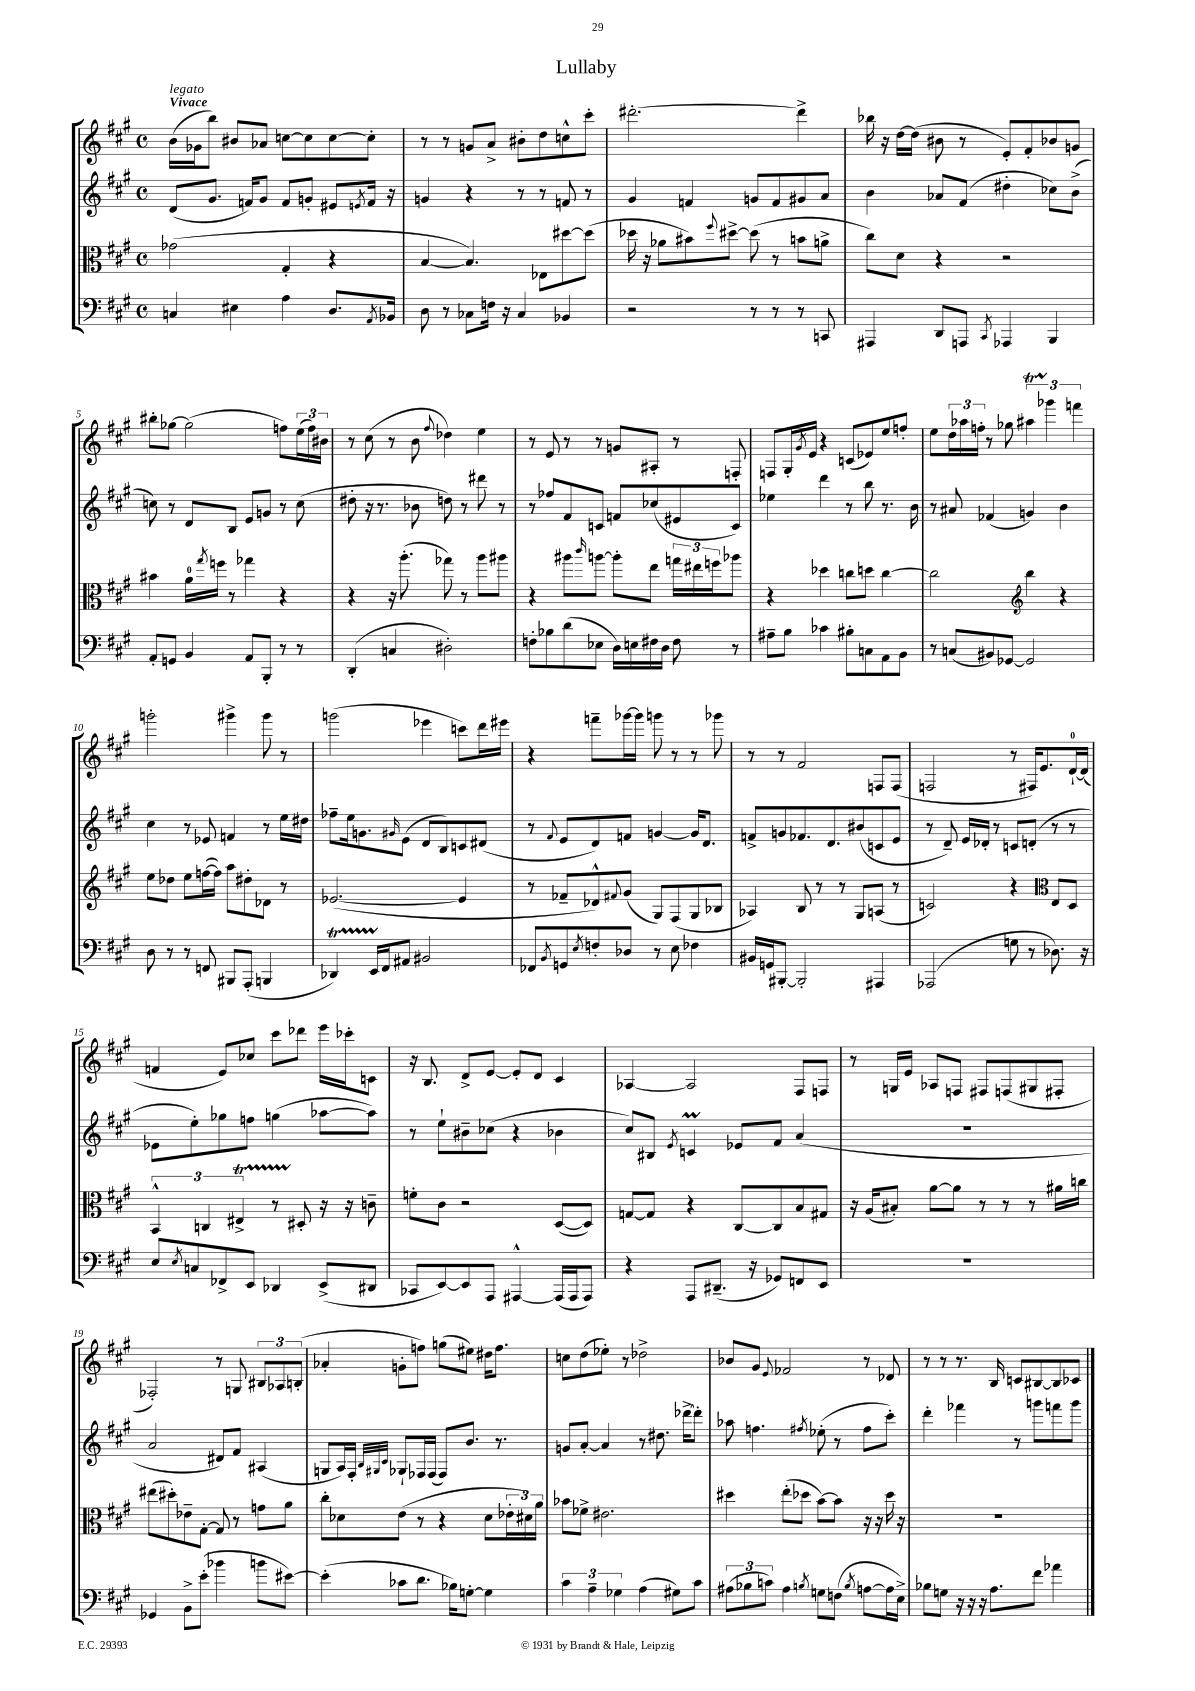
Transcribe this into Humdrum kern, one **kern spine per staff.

**kern	**kern	**kern	**kern
*staff4	*staff3	*staff2	*staff1
*clefF4	*clefC3	*clefG2	*clefG2
*k[f#c#g#]	*k[f#c#g#]	*k[f#c#g#]	*k[f#c#g#]
*M4/4	*M4/4	*M4/4	*M4/4
*met(c)	*met(c)	*met(c)	*met(c)
4C	(2g-	(8d	(16b
.	.	.	16g-
.	.	8.g#	8bb)
4E#	.	.	8b#
.	.	16f)	.
.	.	8g#	8a-
4A	4G#'	8f	[8cc
.	.	8g'	8cc]
8.D	4r	8e#	[8cc
.	.	8qe	.
.	.	16f	8cc']
8qAA	.	.	.
16BB-	.	16r	.
=	=	=	=
8D	[4B	4g	8r
8r	.	.	8r
8C-	4.B])	4r	8g
16F	.	.	8a^
16r	.	.	.
4C-	.	8r	8b#'
.	8E-	8r	8dd
4BB-	[8dd#	8f	8cc^^
.	(8dd#]	8r	8ccc#'
=	=	=	=
2r	16dd-	4g#	[2.ddd#'
.	16r	.	.
.	8a-	.	.
.	8b#)	4f	.
.	8qqff#	.	.
.	[8dd#^	.	.
8r	(8dd#]	8g	.
8r	8r	8f	.
8r	8b	8g#	4ddd#^]
8CC	8a^	8a	.
=	=	=	=
4AAA#	8cc#)	4b	16bb-
.	.	.	16r
.	8d	.	[16dd
.	.	.	(16dd]
8DD	4r	8a-	8b#
8AAA	.	(8f#	8r
8qCC#	.	.	.
4AAA-	2r	4dd#'	8e')
.	.	.	8f#'
4BBB	.	8cc-)	8b-
.	.	(8b^	8g
=	=	=	=
8AA'	4b#	8cc)	8bb#'
8GG	.	8r	[8gg-
4BB	16a	8d	(2gg-]
.	8qgg#	.	.
.	16ff	.	.
.	8r	8B	.
8AA	4gg-	8e	.
8BBB'	.	8g	.
8r	4r	8r	8ff)
8r	.	(8cc	(24ee
.	.	.	24ff)
.	.	.	24b#
=	=	=	=
(4DD'	4r	8dd#'	8r
.	.	16r	(8cc#
.	.	8.r	.
4C	16r	.	8r
.	(8.aa'	.	.
.	.	8b-	8b
.	.	.	8qqff#
2D#')	8gg-)	8dd)	4dd-)
.	8r	8r	.
.	8aa	8ddd#	4ee
.	8aa#	8r	.
=	=	=	=
8F'	4r	8r	8r
8B-	.	8ff-	8e
(8d	8aa#	8f#	8r
.	16qqccc#	.	.
8E-	[8aa	8c	8r
16D)	8aa']	8f	8g
16E	.	.	.
16F#	8ee	(8cc-	8A#'
16D	.	.	.
8F#	24gg	8e#	8r
.	24ee#	.	.
.	24ff	.	.
8r	8aa-	8c)	8F'
=	=	=	=
8A#~	4r	4ee-	8F
8B	.	.	16G#'
.	.	.	8qg#
.	.	.	16e
4c-	4dd-	4ddd	4r
8B#'	8cc	8r	(8c
8C	8dd	8bb	8e-)
8AA	[4cc	8.r	8ee
8BB	.	.	8ff'
.	.	16b	.
=	=	=	=
8r	2cc]	8r	8ee
(8C	.	8a#	24dd
.	.	.	24aa-
.	.	.	24ff'
8BB#)	.	(4f-	8r
[8GG-	.	.	8gg-
*	*clefG2	*	*
2GG-]	4bb	4g)	6aa#
.	.	.	6ggg-
.	4r	4b	.
.	.	.	6fff
=	=	=	=
8D	8ee	4cc#	2ggg'
8r	8dd-	.	.
8r	8ee	8r	.
8FF	([16ff	8e-	.
.	16ff])	.	.
8BBB#	8aa	4f	4ggg#^
(8AAA'	8dd#'	.	.
4BBB	8d-	8r	8ggg#
.	8r	16ee	8r
.	.	16dd#	.
=	=	=	=
4DD-)	([2.e-	8ff-~	(2ggg
.	.	16ee	.
.	.	8.g	.
16EE	.	.	.
16FF#	.	.	.
.	.	16qqg#	.
8AA#	.	(8e	.
2BB#	.	8d	4eee-
.	.	8B)	.
.	4e-]	8c	8ccc)
.	.	(8d#	16ddd
.	.	.	16eee#
=	=	=	=
8FF-	8r	8r	4r
8qBB	.	8qqf#	.
8GG	8f-~	8e	.
8qE	.	.	.
8F'	8d-^^)	8d)	8fff~
.	8qqf#	.	.
8D-	(8g#	8f	[16ggg-
.	.	.	16ggg-]
8r	8G#)	[4g	8ggg
8E	(8F#	.	8r
4F-	8G#	16g]	8r
.	.	8.d	.
.	8B-	.	8ggg-
=	=	=	=
16BB#	4A-)	8f^	8r
16GG	.	.	.
[8BBB#'	.	8g	8r
2BBB#']	8B	8.f-	2f#
.	8r	.	.
.	.	8.d	.
.	8r	.	.
.	8G#	(8b#	.
4AAA#	(8A	8c	8F
.	8r	8e	(8F
=	=	=	=
(2AAA-	2c)	8r	2F
.	.	8d~)	.
.	.	16e	.
.	.	16d-'	.
.	.	8r	.
8G	4r	8c	8r
8r	.	(8d'	16F#)
.	.	.	8.e
*	*clefC3	*	*
8.D-)	8E	8r	.
.	8D	8r	[16d`
16r	.	.	(16d]
=	=	=	=
8E	6BB^^	8e-	4f
8qE	.	.	.
8C	.	8ee')	.
.	6C	.	.
8FF-^	.	8gg-	8e)
.	6E#^	.	.
8EE	.	8ff	8cc-
4DD-	8r	(4gg	8ccc#
.	8D#'	.	8ddd-
(8EE^	16r	[8aa-	16eee
.	16r	.	16ccc-'
8DD#	8c~	8aa-])	8c
=	=	=	=
8CC-	8f'	8r	16r
.	.	.	8.B
[8EE)	8c#	8ee`	.
8EE]	2r	8b#~	8d^
8AAA	.	(8cc-	[8e
[4AAA#^^	.	4r	8e']
.	.	.	8d
(16AAA#]	([8D	4b-	4c#
16AAA#	.	.	.
8AAA#)	8D])	.	.
=	=	=	=
4r	[8G	8cc#)	[4A-
.	8G]	8B#	.
.	.	8qe	.
8AAA	4r	4c	2A-]
(8.DD#~	.	.	.
.	[8C#	8e-	.
16r	.	.	.
8GG-)	8C#]	8f#	.
8FF	8B	(4a	8F#
8EE	8G#	.	8F
=	=	=	=
1r	16r	1r	8r
.	(16A	.	.
.	8B#')	.	16G
.	.	.	16e
.	[8a	.	8A-
.	8a]	.	8F
.	8r	.	8F#
.	8r	.	(8F
.	8r	.	8G#
.	16a#	.	8F#'
.	16cc	.	.
=	=	=	=
4GG-	(8ee#	2a	2F-')
.	8dd#')	.	.
8BB^	8e-~	.	.
(8e'	[8G#'	.	.
4b-	8G#]	8d#)	8r
.	8r	8f#	8G
8b	8g	(4A#	12B#
.	.	.	12A-
[8e#)	8a	.	.
.	.	.	(12B'
=	=	=	=
(4e#']	8cc#'	8G	4a-'
.	8d-	16A)	.
.	.	16F#'	.
.	.	32qqB	.
.	.	32qqG#	.
.	.	32qqc#	.
8c-	(8e	8G-`	8g'
8.d	8r	16F-	8ff)
.	.	(16F-	.
.	4r	8F-)	(8gg
16B-)	.	.	.
[8G'	.	8.b	8ee#)
4G]	8d-	.	16dd#
.	.	8.r	8.ff
.	24e-'	.	.
.	24d#)	.	.
.	24a	.	.
=	=	=	=
6c#	8b-	8g	8cc
.	8f-^	[8a'	(8dd
6A~	.	.	.
.	2.e#	4a]	8ee-')
6G-	.	.	.
.	.	.	8r
(4A	.	8r	2dd-^
.	.	8.dd#	.
8G#)	.	.	.
.	.	[16ddd-^	.
8c#	.	8ddd-']	.
=	=	=	=
(12A#	4dd#	8aa-	8b-
12B-	.	.	.
.	.	4.ff	8g#
12c)	.	.	.
.	.	.	8qqe
4A#	(8ee'	.	2f-
.	8dd-	.	.
8qB	.	8qff#	.
8G	[8b)	(8ee-'	.
(8F	8b]	8r	.
8qB	.	.	.
[8A	16r	8ff#	8r
.	16r	.	.
16A]	16dd-	8ccc#')	8d-
16E^)	16r	.	.
=	=	=	=
8B-	1r	4ddd'	8r
8G	.	.	8r
16r	.	4fff-	8.r
16r	.	.	.
16r	.	.	.
8.A	.	.	16B
.	.	8r	8c
8f#	.	8ggg	[8B#
4a-	.	8fff	8B#]
.	.	8ggg	8c-
==	==	==	==
*-	*-	*-	*-
